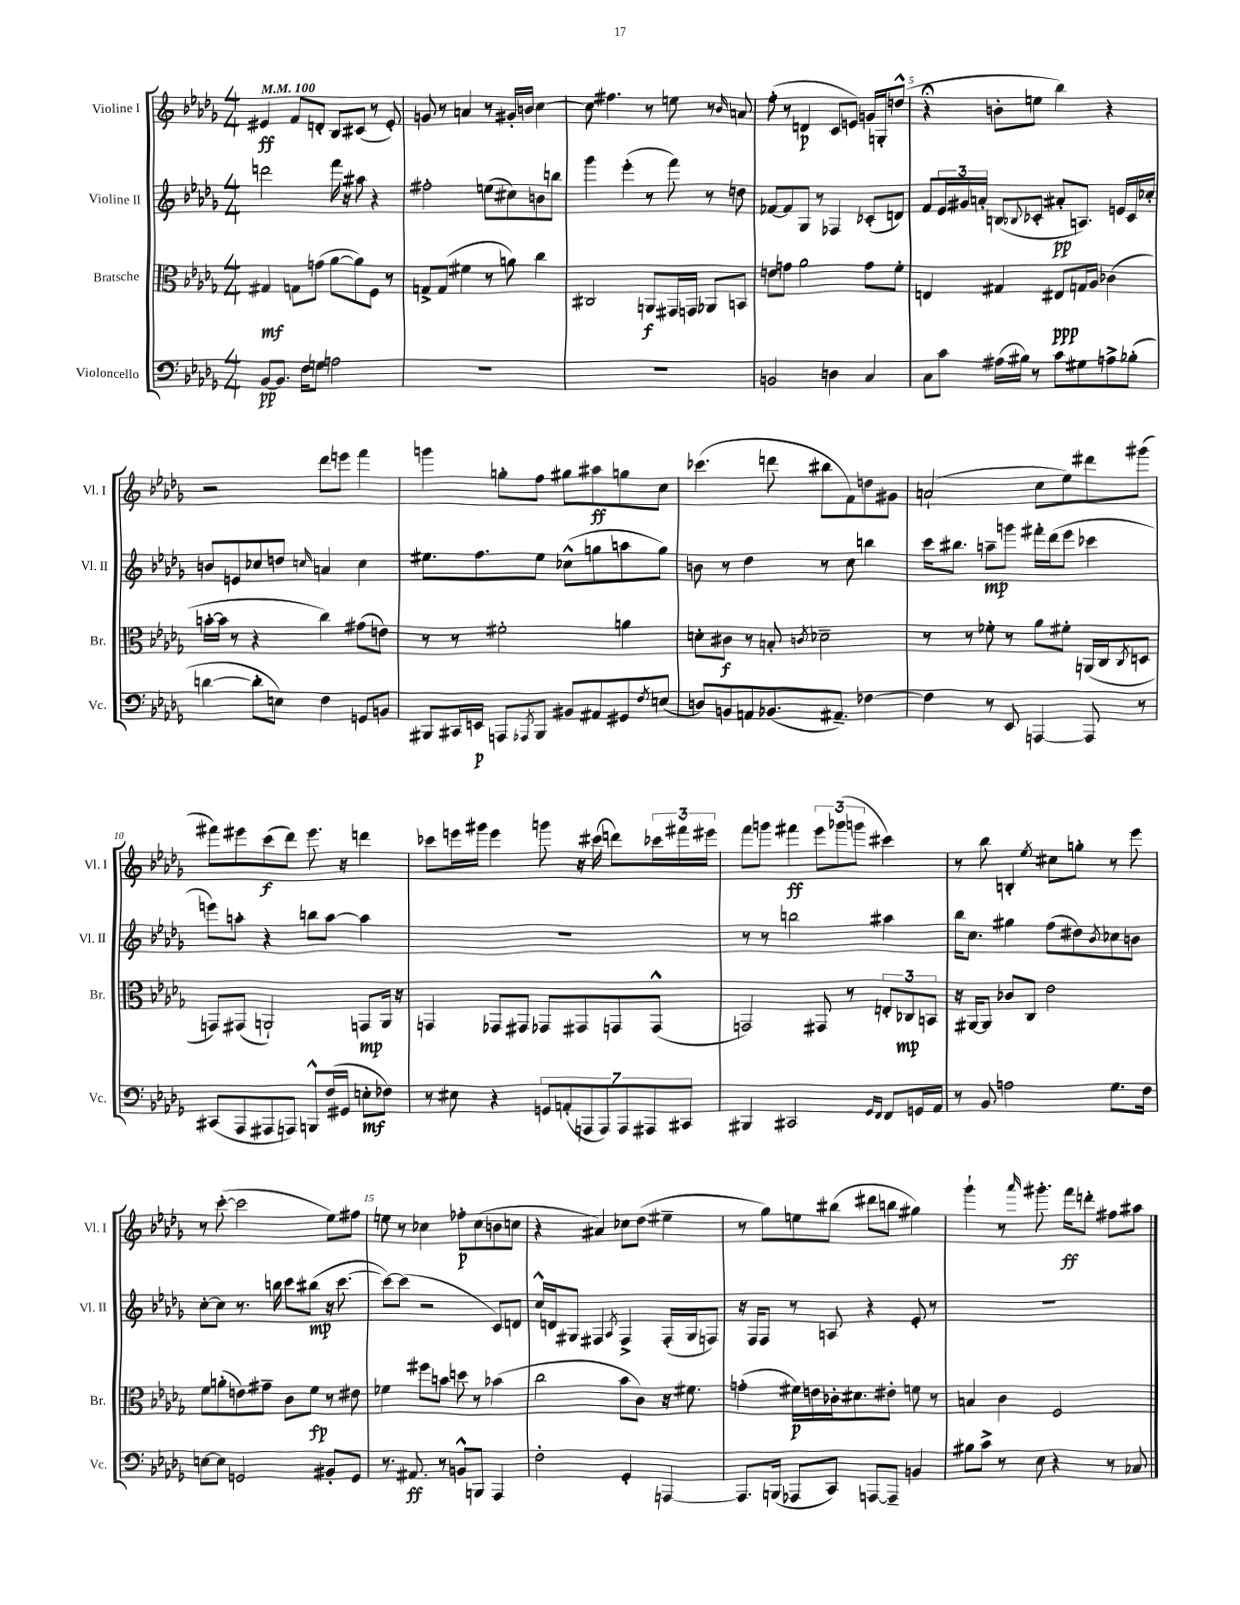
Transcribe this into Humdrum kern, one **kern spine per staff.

**kern	**dynam	**kern	**dynam	**kern	**dynam	**kern	**dynam
*part4	*part4	*part3	*part3	*part2	*part2	*part1	*part1
*staff4	*staff4	*staff3	*staff3	*staff2	*staff2	*staff1	*staff1
*I"Violoncello	*	*I"Bratsche	*	*I"Violine II	*	*I"Violine I	*
*I'Vc.	*	*I'Br.	*	*I'Vl. II	*	*I'Vl. I	*
*clefF4	*	*clefC3	*	*clefG2	*	*clefG2	*
*k[b-e-a-d-g-]	*	*k[b-e-a-d-g-]	*	*k[b-e-a-d-g-]	*	*k[b-e-a-d-g-]	*
*M4/4	*	*M4/4	*	*M4/4	*	*M4/4	*
*MM100	*	*MM100	*	*MM100	*	*MM100	*
=1	=1	=1	=1	=1	=1	=1	=1
[8BB-/L	pp	4G#X/	mf	2dddn\	.	4e#X/	ff
8.BB-/J]	.	.	.	.	.	.	.
.	.	8Gn\L	.	.	.	8f/L	.
16F\KL	.	.	.	.	.	.	.
8Gn\J	.	(8gn\J	.	.	.	8dn'/J	.
2An\	.	[8a-\L	.	16fff\	.	8B-/L	.
.	.	.	.	16r	.	.	.
.	.	8a-\])	.	8aa#X\	.	(8c#X/J	.
.	.	8F\J	.	4r	.	8r	.
.	.	8r	.	.	.	8e#'/)	.
=2	=2	=2	=2	=2	=2	=2	=2
1r	.	8Gn^/L	.	2ff#X'\	.	8gn/	.
.	.	(8G/J	.	.	.	8r	.
.	.	4f#X\	.	.	.	4an/	.
.	.	8r	.	(8een\L	.	8r	.
.	.	8an\)	.	8cc#X\)	.	16g#X'/LL	.
.	.	.	.	.	.	16bn/JJ	.
.	.	4cc\	.	8bn\	.	[4cc\	.
.	.	.	.	8bbn\J	.	.	.
=3	=3	=3	=3	=3	=3	=3	=3
1r	.	2C#X/	.	4ggg-\	.	8cc\]	.
.	.	.	.	.	.	4.ff#X\	.
.	.	.	.	(4eee-'\	.	.	.
.	.	8AAn/L	f	8r	.	8r	.
.	.	16GG#X/L	.	8fff\)	.	8een\	.
.	.	16GGn/JJ	.	.	.	.	.
.	.	8AA-X/L	.	8r	.	8r	.
.	.	.	.	.	.	16qqb-/	.
.	.	8BBn/J	.	8ddn\	.	8an/	.
=4	=4	=4	=4	=4	=4	=4	=4
2BBn/	.	8en\L	.	[8f-X/L	.	(8ff'\	.
.	.	8gn\J	.	8f-/]	.	8r	.
.	.	2a-\	.	8G-/J	.	4dn/	p
.	.	.	.	8r	.	.	.
4Dn\	.	.	.	4F-X/	.	8c/L	.
.	.	.	.	.	.	8en/J)	.
4C/	.	8g\L	.	(8c-X'/L	.	16gn/LL	.
.	.	.	.	.	.	16Gn'/J	.
.	.	8f'\J	.	8dn/J)	.	(8ddn^^/J	.
=5	=5	=5	=5	=5	=5	=5	=5
8C\L	.	4En/	.	8f/L	.	4r;<	.
8c\J	.	.	.	24e-/L	.	.	.
.	.	.	.	24g#X/	.	.	.
.	.	.	.	24an'/JJ	.	.	.
(16A#X\LL	.	4G#X/	.	(8Bn/L	.	8bn'\L	.
16B#X\JJ)	.	.	.	.	.	.	.
.	.	.	.	8qqB-X/	.	.	.
8r	.	.	.	8c-X'/J	.	8een\J	.
8c\L	.	8E#X/L	ppp	8a#X'/L	pp	4bb-\)	.
8G#X\	.	16Gn/L	.	8.An/J)	.	.	.
.	.	16A-/JJ	.	.	.	.	.
8An^\	.	(4c-X\	.	.	.	4r	.
.	.	.	.	16en/LL	.	.	.
(8B-X'\J	.	.	.	16c-/	.	.	.
.	.	.	.	16cc-X'/JJ	.	.	.
!!LO:LB:g=z
=6	=6	=6	=6	=6	=6	=6	=6
[4dn\	.	[16bn'\LL	.	8bn/L	.	2r	.
.	.	16b\JJ]	.	.	.	.	.
.	.	8r	.	8en/	.	.	.
8d'\L]	.	4r	.	8cc-X/	.	.	.
8En\J)	.	.	.	8ddn/J	.	.	.
.	.	.	.	16qqccn/	.	.	.
4F\	.	4cc\)	.	4an/	.	8ddd-\L	.
.	.	.	.	.	.	8eeen\J	.
8GGn/L	.	(8g#X\L	.	4cc\	.	4fff\	.
8BBn/J	.	8en\J)	.	.	.	.	.
=7	=7	=7	=7	=7	=7	=7	=7
8BBB#X/L	.	8r	.	8.ee#X\L	.	4gggn\	.
16CC#X/L	.	8r	.	.	.	.	.
16EEn/JJ	p	.	.	8.ff\	.	.	.
8AAAn/L	.	2f#X'\	.	.	.	8ggn'\L	.
8qAAA-X/	.	.	.	.	.	.	.
8BBB#/J	.	.	.	8ee#\J	.	8ff\J	.
8BB#X/L	.	.	.	(8cc-X^^\L	.	8gg#X\L	.
8AA#X/	.	.	.	8ggn\	.	8aa#X\	ff
8GG#X/	.	4an\	.	8aan\	.	8ggn\	.
8qF/	.	.	.	.	.	.	.
(8En/J	.	.	.	8gg\J)	.	8cc\J	.
=8	=8	=8	=8	=8	=8	=8	=8
8Dn/L)	.	8dn'\L	.	8bn\	.	(4.ccc-X\	.
8BBn/	.	8c#X\J	f	8r	.	.	.
8AAn/	.	8r	.	4dd-\	.	.	.
(8.BB-X/	.	8Bn'/	.	.	.	8dddn\	.
.	.	8qcn/	.	.	.	.	.
.	.	2d-X~\	.	8r	.	8bb#X\L	.
8.AA#X~/J)	.	.	.	.	.	.	.
.	.	.	.	8cc\	.	8f\)	.
[4F-X\	.	.	.	4bbn\	.	8ddn\	.
.	.	.	.	.	.	8g#X\J	.
=9	=9	=9	=9	=9	=9	=9	=9
4F-\]	.	8r	.	16ccc\KL	.	(2an`/	.
.	.	.	.	8.bb#X\J	.	.	.
.	.	8r	.	.	.	.	.
8r	.	8f-X'\	.	8aan~\L	mp	.	.
8EE-/	.	8r	.	8gggn\J	.	.	.
[4AAAn/	.	8a-\L	.	16fff#X'\LL	.	8cc\L	.
.	.	.	.	(16ddd-\J	.	.	.
.	.	8f#X'\J	.	8eee-\J	.	8ee-\)	.
8AAA/]	.	(16AAn/LL	.	4ccc-X\	.	8ddd#X\	.
.	.	16C/J	.	.	.	.	.
.	.	8qC/	.	.	.	.	.
8r	.	8Dn/J	.	.	.	(8ggg#X\J	.
!!LO:LB:g=z
=10	=10	=10	=10	=10	=10	=10	=10
(8CC#X/L	.	8GGn/L)	.	8eeen\L)	.	8fff#X\L)	.
8AAA-/	.	(8GG#X/J	.	8aan'\J	.	8eee#X\	.
8AAA#X/	.	2AAn`/)	.	4r	.	(8ccc\	f
8AAAn/J)	.	.	.	.	.	8ddd-\J)	.
8BBBn^^/L	.	.	.	8bbn\L	.	8.eee#\	.
(16F/L	.	.	.	[8aa\J	.	.	.
16GG#X/JJ	.	.	.	.	.	16r	.
8En'\L	mf	8GGn/L	mp	4aa\]	.	4dddn\	.
8F-X\J)	.	16AA/Jk	.	.	.	.	.
.	.	16r	.	.	.	.	.
=11	=11	=11	=11	=11	=11	=11	=11
8r	.	4GGn/	.	1r	.	8ccc-X\L	.
8E#X\	.	.	.	.	.	16eeen\L	.
.	.	.	.	.	.	16ggg#X\JJ	.
4r	.	8GG-X/L	.	.	.	4eee\	.
.	.	8GG#X/J	.	.	.	.	.
14GGn/L	.	8GG-X/L	.	.	.	8gggn\	.
(14AAn'/	.	.	.	.	.	.	.
.	.	8GG#X/	.	.	.	16r	.
14AAAn/	.	.	.	.	.	.	.
.	.	.	.	.	.	(16ccc#X\	.
14AAA/)	.	.	.	.	.	.	.
.	.	8GGn/	.	.	.	8dddn\L)	.
14AAA/	.	.	.	.	.	.	.
14AAA#X/	.	.	.	.	.	.	.
.	.	(8GG^^/J	.	.	.	24ccc-X\L	.
.	.	.	.	.	.	24fff#X\	.
14CC#X/J	.	.	.	.	.	.	.
.	.	.	.	.	.	24eee#X\JJ	.
=12	=12	=12	=12	=12	=12	=12	=12
4BBB#X/	.	2GGn/)	.	8r	.	8fff\L	.
.	.	.	.	8r	.	8gggn\J	.
2CC#X/	.	.	.	2bbn\	.	4fff#X\	ff
.	.	8GG#X/	.	.	.	12eee-\L	.
.	.	.	.	.	.	(12ggg-X\	.
.	.	8r	.	.	.	.	.
.	.	.	.	.	.	12gggn\J	.
16qqGG-/LL	.	.	.	.	.	.	.
16qqFF/JJ	.	.	.	.	.	.	.
8FF/L	.	12En'/L	.	4aa#X\	.	4ccc#X\)	.
.	.	12C-X/	mp	.	.	.	.
16GGn/L	.	.	.	.	.	.	.
.	.	12BBn/J	.	.	.	.	.
16AA-/JJ	.	.	.	.	.	.	.
=13	=13	=13	=13	=13	=13	=13	=13
8r	.	16r	.	16bb-\KL	.	8r	.
.	.	[16AA#X/KL	.	8.cc\J	.	.	.
8BB-/	.	8AA#/J]	.	.	.	8bb-\	.
2An\	.	8c-X/L	.	4gg#X\	.	4Bn'/	.
.	.	8C/J	.	.	.	.	.
.	.	.	.	.	.	8qee-/	.
.	.	2e-\	.	(8ff\L	.	8cc#X\L	.
.	.	.	.	8dd#X\)	.	8ggn'\J	.
.	.	.	.	8qb-/	.	.	.
8.G-\L	.	.	.	8cc-X\	.	8r	.
.	.	.	.	8bn\J	.	8eee-\	.
16F\Jk	.	.	.	.	.	.	.
!!LO:LB:g=z
=14	=14	=14	=14	=14	=14	=14	=14
[8En\L	.	8f\L	.	[8cc'\L	.	8r	.
8E\J]	.	(8an'\	.	8cc\J]	.	([8ccc'\	.
2GGn/	.	8en\)	.	8.r	.	2ccc\]	.
.	.	8g#X~\J	.	.	.	.	.
.	.	.	.	16bbn\	.	.	.
.	.	8c\L	.	8ccc\L	.	.	.
.	.	8f\J	fp	(8bb#X\J	mp	.	.
8BB#X'/L	.	8r	.	16r	.	8ee-\L)	.
.	.	.	.	[8.ccc\	.	.	.
8GG/J	.	8e#X\	.	.	.	8ff#X\J	.
=15	=15	=15	=15	=15	=15	=15	=15
8.r	.	4f-X\	.	8ccc\L_)	.	8een\	.
.	.	.	.	(8ccc\J]	.	8r	.
8.AA#X/	ff	.	.	.	.	.	.
.	.	8ff#X\L	.	2r	.	4cc-X\	.
8r	.	8bn\J	.	.	.	.	.
8BBn^^/L	.	8ddn\	.	.	.	8ff-X'\L	p
8BBBn/J	.	8r	.	.	.	(8cc-\	.
4AAA-/	.	(4b-X\	.	8c/L)	.	8bn\	.
.	.	.	.	8dn/J	.	8ccn\J	.
=16	=16	=16	=16	=16	=16	=16	=16
2F'\	.	2cc\	.	16cc^^/LL	.	4r	.
.	.	.	.	16dn/J	.	.	.
.	.	.	.	8G#X/J	.	.	.
.	.	.	.	4F#X/	.	4a#X/)	.
.	.	.	.	8qA-/	.	.	.
4GG-'/	.	8b-\L	.	4F#^/	.	8cc-X\L	.
.	.	8c\J)	.	.	.	(8dd-\J	.
[4AAAn/	.	16r	.	(16F#'/LL	.	4ee#X~\	.
.	.	8.f#X\	.	16G#/J	.	.	.
.	.	.	.	8Fn/J)	.	.	.
=17	=17	=17	=17	=17	=17	=17	=17
8.AAA/L]	.	(4gn'\	.	16r	.	8r	.
.	.	.	.	16F/KL	.	.	.
.	.	.	.	8F/J	.	8gg-\L)	.
(16BBBn/Jk	.	.	.	.	.	.	.
8AAA-X/L	.	16f#X\LL)	p	8r	.	8een\	.
.	.	16en\	.	.	.	.	.
8CC/J)	.	16c-X'\J	.	8An/	.	(8bb#X\J	.
.	.	8.d#X\	.	.	.	.	.
[8AAAn/L	.	.	.	4r	.	8ddd#X\L	.
8AAA~/J]	.	8e#X'\J	.	.	.	8bbn\J	.
4BBn/	.	8fn\	.	8e-'/	.	4gg#X\)	.
.	.	8r	.	8r	.	.	.
=18	=18	=18	=18	=18	=18	=18	=18
8B#X\L	.	4Bn/	.	1r	.	4ggg-`\	.
8c^\J	.	.	.	.	.	.	.
8r	.	4c\	.	.	.	8r	.
.	.	.	.	.	.	16qqaaa-/	.
8E-\	.	.	.	.	.	8.ggg#X'\	.
4r	.	2F/	.	.	.	.	.
.	.	.	.	.	.	16fff\KL	ff
.	.	.	.	.	.	8dddn'\J	.
8r	.	.	.	.	.	8ff#X\L	.
8C-X/	.	.	.	.	.	8aa#X\J	.
==	==	==	==	==	==	==	==
*-	*-	*-	*-	*-	*-	*-	*-
